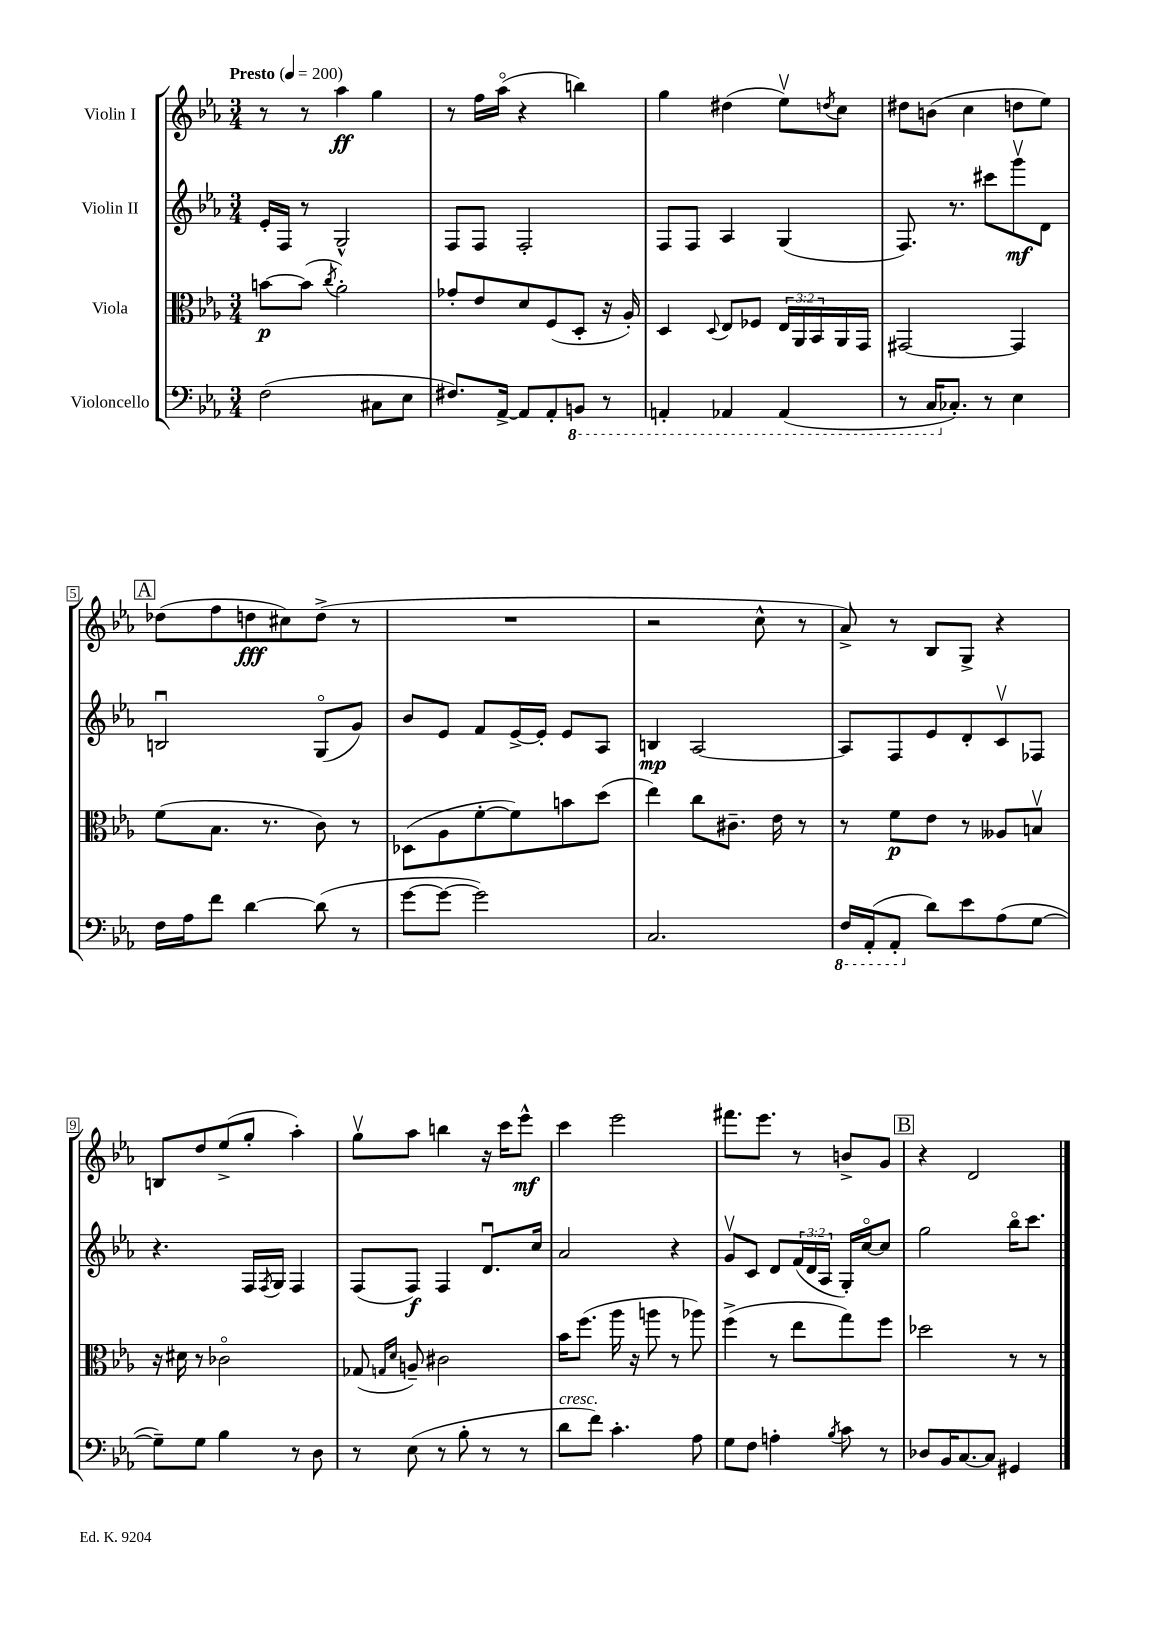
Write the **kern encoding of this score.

**kern	**kern	**kern	**kern
*staff4	*staff3	*staff2	*staff1
*clefF4	*clefC3	*clefG2	*clefG2
*k[b-e-a-]	*k[b-e-a-]	*k[b-e-a-]	*k[b-e-a-]
*M3/4	*M3/4	*M3/4	*M3/4
*MM200	*MM200	*MM200	*MM200
(2F	[8b	16e-'	8r
.	.	16F	.
.	(8b]	8r	8r
.	8qcc	.	.
.	2a-')	2G^^	4aa-
8C#	.	.	4gg
8E-	.	.	.
=	=	=	=
8.F#)	8g-'	8F	8r
.	8e-	8F	16ff
[16AA-^	.	.	(16aa-o
8AA-]	8d	2F'	4r
8AA-'	(8F	.	.
8BBB	8D'	.	4bb)
8r	16r	.	.
.	16A-')	.	.
=	=	=	=
4AAA'	4D	8F	4gg
.	.	8F	.
.	8qqD	.	.
4AAA-	8E-	4A-	(4dd#
.	8F-	.	.
(4AAA-	24E-	(4G	8ee-v)
.	24AA-	.	.
.	24BB-	.	.
.	.	.	8qdd
.	16AA-	.	8cc
.	16GG	.	.
=	=	=	=
8r	[2GG#	8.F)	8dd#
16CC	.	.	(8b
8.C-')	.	8.r	.
.	.	.	4cc
8r	.	8ccc#	.
4E-	4GG#]	8gggv	8dd
.	.	8d	8ee-)
=	=	=	=
16F	(8f	2Bu	(8dd-
16A-	.	.	.
8f	8.B-	.	8ff
[4d	.	.	8dd
.	8.r	.	.
.	.	.	8cc#)
(8d]	8c)	(8Go	(8dd^
8r	8r	8g)	8r
=	=	=	=
[8g	(8D-	8b-	2.r
8g_	8A-	8e-	.
2g])	[8f'	8f	.
.	8f])	[16e-^	.
.	.	16e-']	.
.	8b	8e-	.
.	(8dd	8A-	.
=	=	=	=
2.C	4ee-)	4B	2r
.	8cc	[2A-	.
.	8.c#~	.	.
.	.	.	8cc^^
.	16e-	.	.
.	8r	.	8r
=	=	=	=
16FF	8r	8A-]	8a-^)
(16AAA-'	.	.	.
8AAA-'	8f	8F	8r
8d)	8e-	8e-	8B-
8e-	8r	8d'	8G^
(8A-	8A--	8cv	4r
[8G	8Bv	8F-	.
=	=	=	=
8G~])	16r	4.r	8B
.	16d#	.	.
8G	8r	.	8dd
4B-	2c-o	.	(8ee-^
.	.	16F	8gg'
.	.	8qF	.
.	.	16G	.
8r	.	4F	4aa-')
8D	.	.	.
=	=	=	=
8r	(8G-	(8F	8ggv
.	16qqG	.	.
.	16qqd	.	.
(8E-	8A~)	8F)	8aa-
8r	2c#	4F	4bb
8B-'	.	.	.
8r	.	8.du	16r
.	.	.	16ccc
8r	.	.	8eee-^^
.	.	16cc	.
=	=	=	=
8d	16b-	2a-	4ccc
.	(8.ff	.	.
8f)	.	.	.
4.c'	16aa-	.	2eee-
.	16r	.	.
.	8aa	.	.
.	8r	4r	.
8A-	8aa-)	.	.
=	=	=	=
8G	(4ff^	8gv	8.fff#
8F	.	8c	.
.	.	.	8.eee-
4A'	8r	8d	.
.	8ee-	(24f	8r
.	.	24d	.
.	.	24A-	.
8qB-	.	.	.
8c	8gg)	16G')	8b^
.	.	[16cco	.
8r	8ff	8cc]	8g
=	=	=	=
8D-	2dd-	2gg	4r
16BB-	.	.	.
[8.C	.	.	.
.	.	.	2d
8C]	.	.	.
4GG#	8r	16bb-o	.
.	.	8.ccc	.
.	8r	.	.
==	==	==	==
*-	*-	*-	*-
